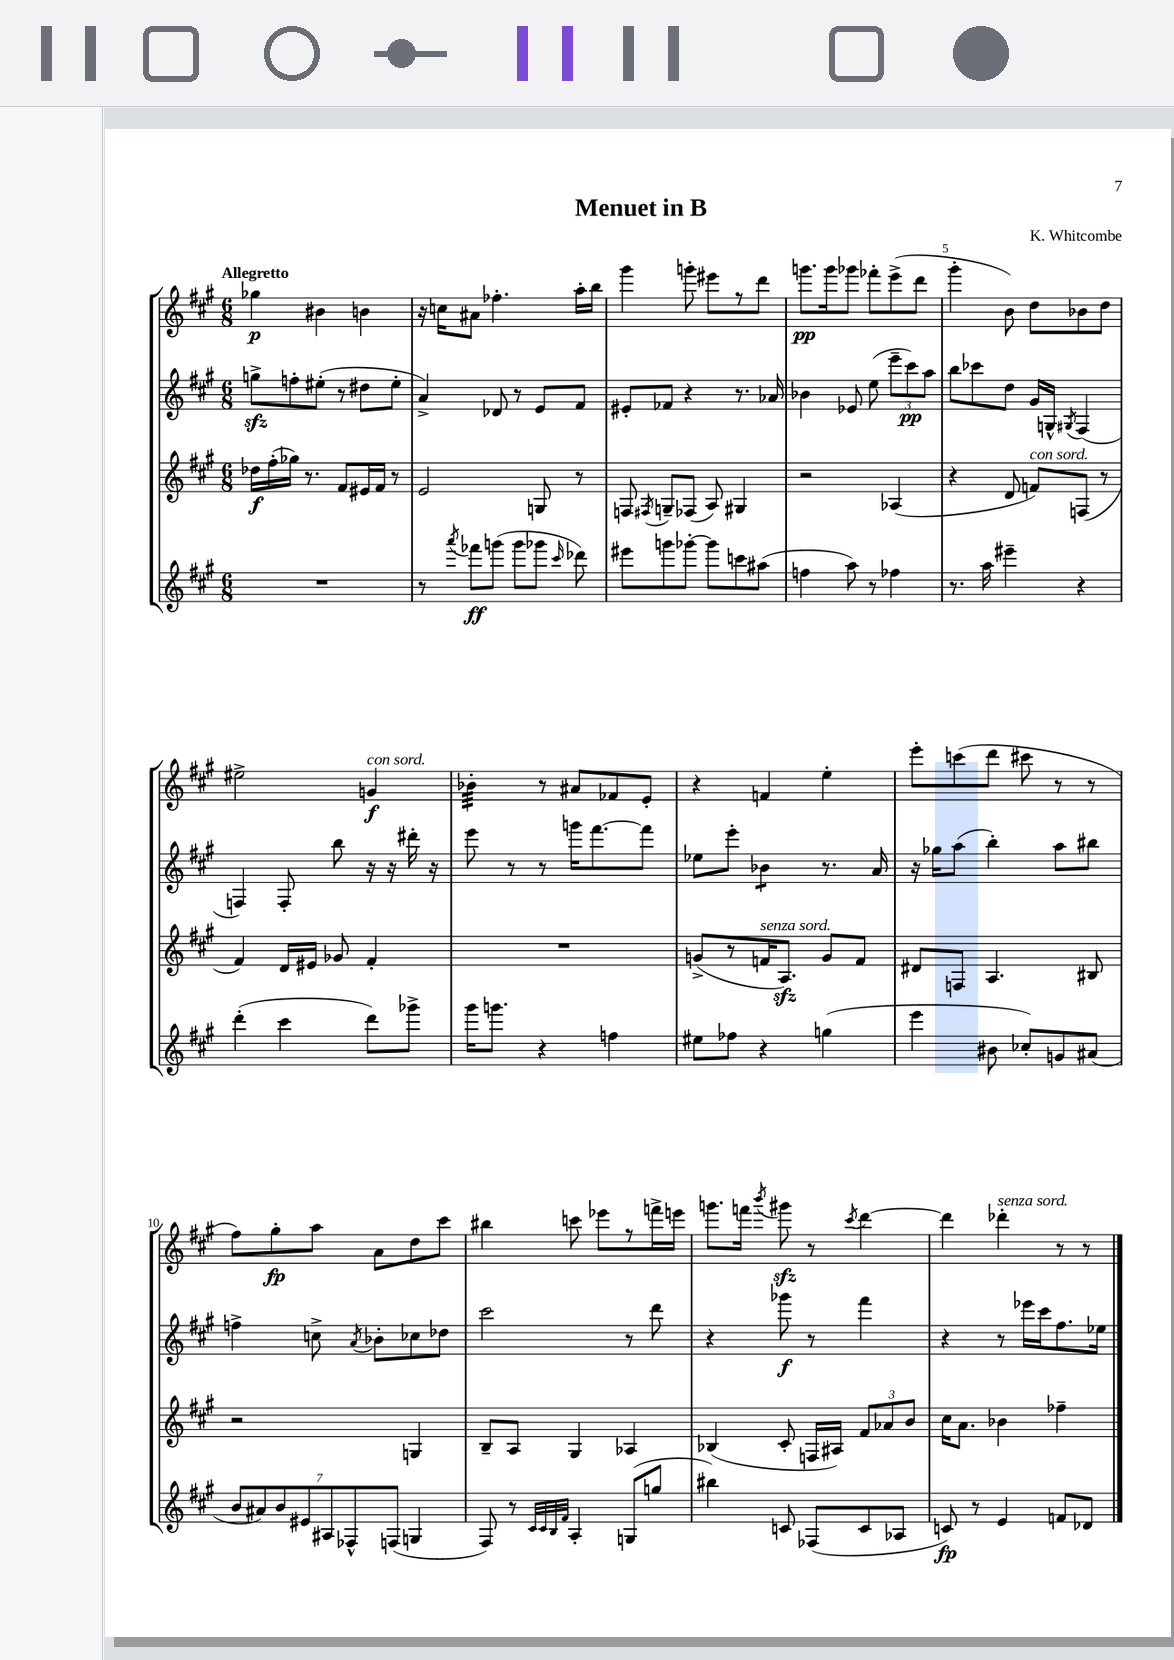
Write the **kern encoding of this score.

**kern	**kern	**kern	**kern
*staff4	*staff3	*staff2	*staff1
*clefG2	*clefG2	*clefG2	*clefG2
*k[f#c#g#]	*k[f#c#g#]	*k[f#c#g#]	*k[f#c#g#]
*M6/8	*M6/8	*M6/8	*M6/8
2.r	16dd-\LL	8gg^\L	4gg-\
.	(16ff#'\	.	.
.	16gg-\JJ)	8ff'\	.
.	8.r	.	.
.	.	(8ee#'\J	4b#\
.	8f#/L	8r	.
.	16e#/L	8dd#\L	4b\
.	16f#/JJ	.	.
.	8r	8ee#'\J	.
=	=	=	=
8r	2e/	4a^/)	16r
.	.	.	16cc\LK
8qaaa/	.	.	.
8fff-\L	.	.	8a#\J
(8ggg\J	.	8d-/	4.ff-'\
8ggg\L	.	8r	.
8ggg-\J	8G/	8e/L	.
16qqccc#/	.	.	.
8ddd-\)	8r	8f#/J	16aa'\LL
.	.	.	16bb\JJ
=	=	=	=
8eee#\L	8F/	8e#'/L	4ggg#\
.	8qF#/	.	.
8ggg\	8G~/L	8f-/J	.
[8ggg-'\J	(8F-/J	4r	8ggg'\
8ggg-\]L	8A/)	.	8eee#\L
8ccc\	4G#/	8.r	8r
(8aa#\J	.	.	8ddd\J
.	.	16a-/	.
=	=	=	=
4ff\	2r	4b-\	8.ggg\L
.	.	.	16ggg\k
8aa\)	.	8e-/	8ggg-\J
8r	.	(8ee\	8fff-'\L
4ff-\	(4A-/	12eee~\L	(8eee^\
.	.	12ccc#\)	.
.	.	.	8ddd\J
.	.	12aa\J	.
=	=	=	=
8.r	4r	8bb\L	4ggg#'\
.	.	8ccc-\	.
16aa\	.	.	.
4eee#~\	8d/	8dd\J	8b\)
.	8f/L)	16g#/LL	8dd\L
.	.	16G^^/JJ	.
.	.	8qG#/	.
4r	(8F/J	(4F#/	8b-\
.	8r	.	8dd\J
=	=	=	=
(4ddd'\	4f#/)	4F/)	2ee#^\
4ccc#\	16d/LL	8F'/	.
.	16e#/JJ	.	.
.	8g-/	8bb\	.
8ddd\L)	4f#'/	16r	4g/
.	.	16r	.
8ggg-^\J	.	16ddd#'\	.
.	.	16r	.
=	=	=	=
16ggg#\LK	2.r	8eee\	4b-'\
8.ggg\J	.	.	.
.	.	8r	.
4r	.	8r	8r
.	.	16ggg\LK	8a#/L
.	.	[8.fff#\	.
4ff\	.	.	8f-/
.	.	8fff#\]J	8e'/J
=	=	=	=
8ee#\L	(8g^/L	8ee-\L	4r
8ff-\J	8r	8eee'\J	.
4r	16f/K	4b-\	4f/
.	8.A/J)	.	.
(4gg\	8g/L	8.r	4ee'\
.	8f/J	.	.
.	.	16a/	.
=	=	=	=
4eee\	8d#/L	16r	8eee'\L
.	.	16gg-\LK	.
.	8F/J	(8aa\J	(8ccc\
8b#\	4.A/	4bb'\)	8ddd\J
8cc-'/L)	.	.	8ccc#\
8g/	.	8aa\L	8r
(8a#/J	8B#/	8bb#\J	8r
=	=	=	=
14b/L	2r	4ff^\	8ff#\L)
14a#/)	.	.	.
.	.	.	8gg#'\
14b/	.	.	.
14e#/	.	.	.
.	.	8cc^\	8aa\J
14A#/	.	.	.
14F-^^/	.	.	.
.	.	8qa/	.
.	.	8b-'\L	8a\L
(14F/J	.	.	.
4G/	4G/	8cc-\	8dd\
.	.	8dd-\J	8ccc#\J
=	=	=	=
8F#/)	8B~/L	2ccc#\	4bb#\
8r	8A/J	.	.
32qqc#/LLL	.	.	.
32qqc#/	.	.	.
32qqB/	.	.	.
32qqf#/JJJ	.	.	.
4A'/	4G#/	.	8ccc\
.	.	.	8eee-\L
(8G/L	4A-/	8r	8r
8gg/J	.	8ddd\	16fff^\L
.	.	.	16eee\JJ
=	=	=	=
4bb#\)	(4B-/	4r	8.ggg\L
.	.	.	16fff\Jk
.	.	.	8qbbb/
8c/	8c#'/	8ggg-\	8ggg#\
(8F-/L	16F/LL	8r	8r
.	16A#/JJ)	.	.
.	.	.	8qccc#/
8c/	12f#/L	4fff#\	[4ddd\
.	12a-/	.	.
8A-/J	.	.	.
.	12b/J	.	.
=	=	=	=
8c/)	16cc#\LK	4r	4ddd\]
.	8.a\J	.	.
8r	.	.	.
4e/	4b-\	8r	4ddd-'\
.	.	16eee-\LL	.
.	.	16ccc#\J	.
8f/L	4ff-~\	8.ff#\	8r
8d-/J	.	.	8r
.	.	16ee-\Jk	.
==	==	==	==
*-	*-	*-	*-
